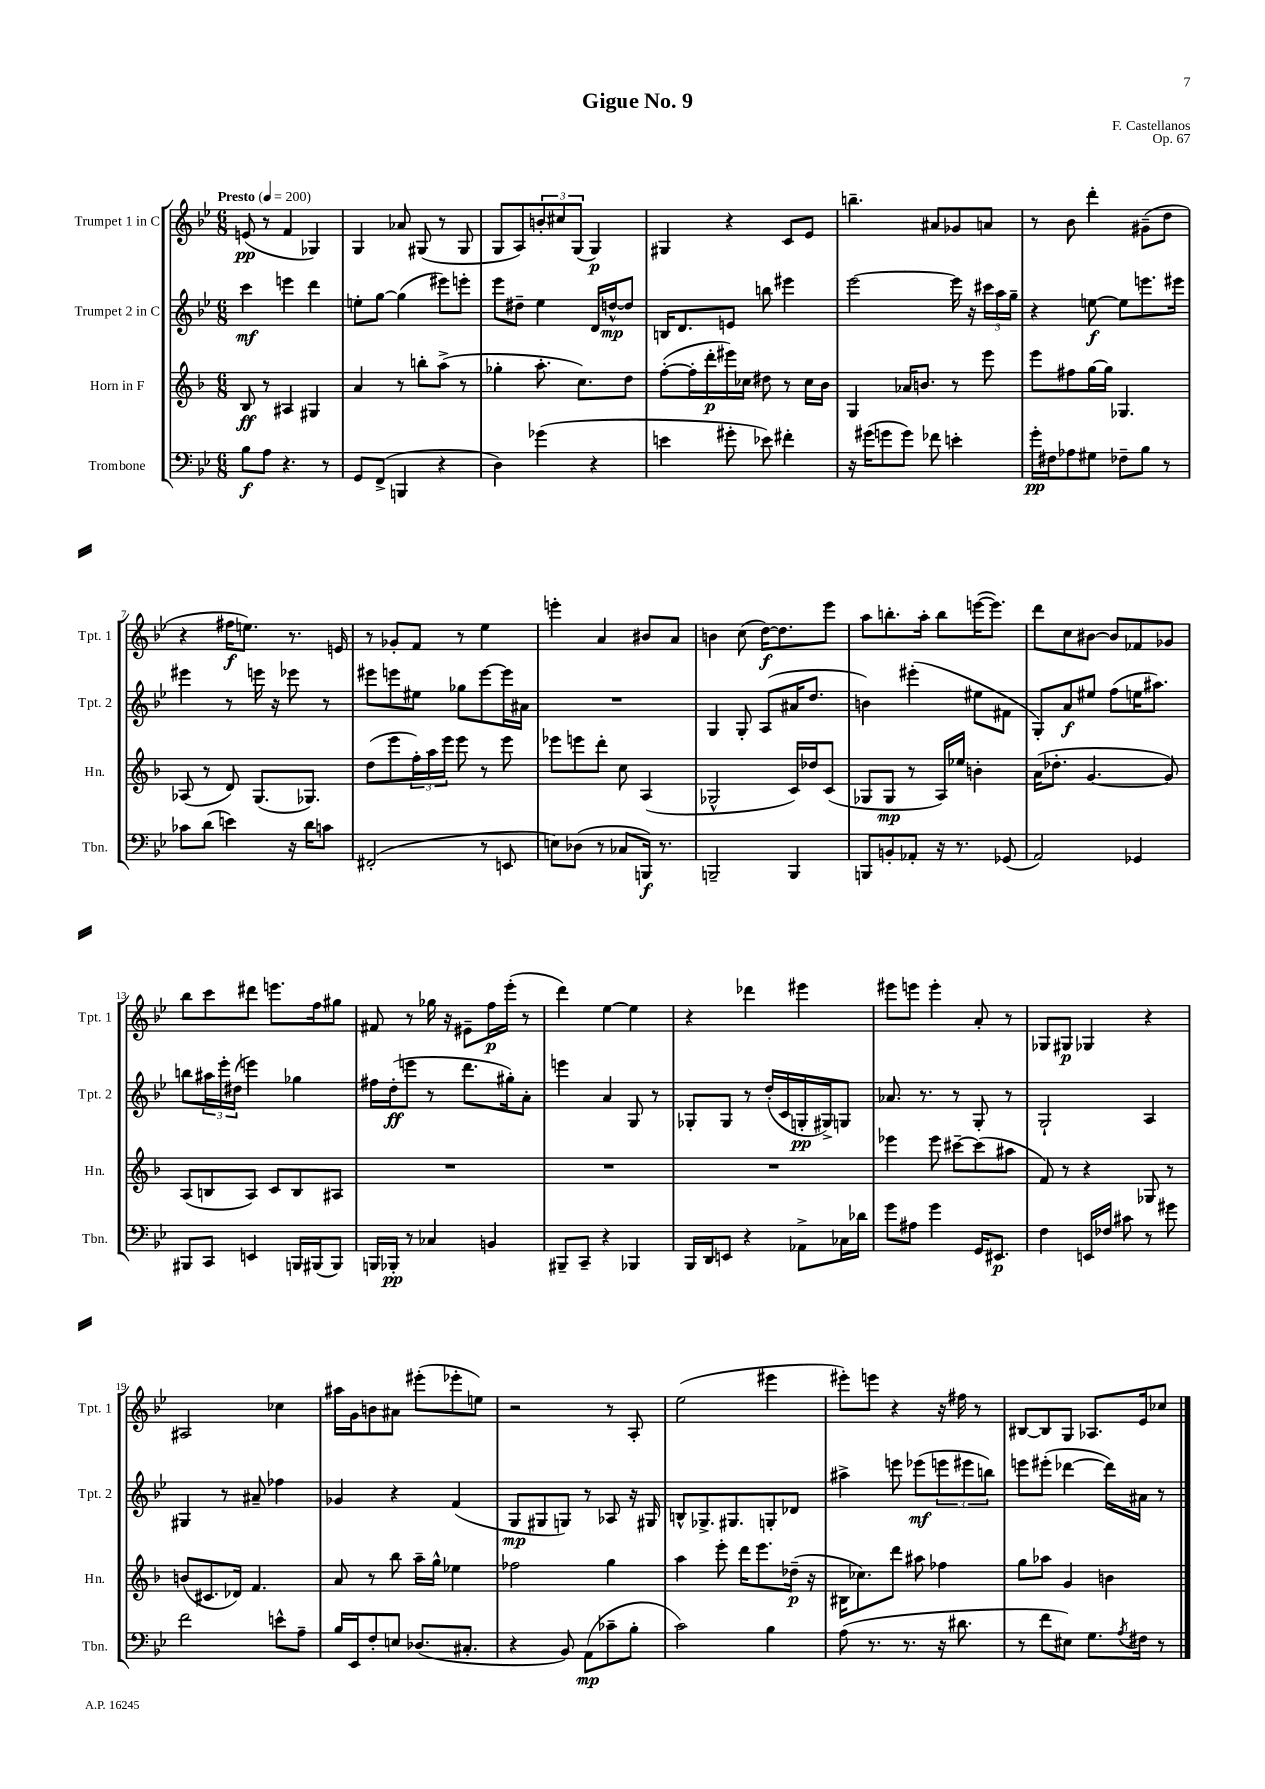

**kern	**kern	**kern	**kern
*staff4	*staff3	*staff2	*staff1
*clefF4	*clefG2	*clefG2	*clefG2
*k[b-e-]	*k[b-]	*k[b-e-]	*k[b-e-]
*M6/8	*M6/8	*M6/8	*M6/8
*MM200	*MM200	*MM200	*MM200
8B-	8B-	4ccc	(8e
8A	8r	.	8r
4.r	4A#	4eee	4f
.	4G#	4ddd	4G-)
8r	.	.	.
=	=	=	=
8GG	4a	8ee'	4G
(8FF^	.	[8gg	.
4BBB	8r	(4gg]	8a-
.	8bb'	.	(8G#
4r	(8aa^	8eee#)	8r
.	8r	8eee'	8G#
=	=	=	=
4D)	4gg-'	8eee-	8G
.	.	8dd#~	8A)
(4g-	8.aa'	4ee-	12b'
.	.	.	12cc#
.	.	.	(12G
.	8.cc)	.	.
4r	.	16d	4G)
.	.	[16dd^^	.
.	8dd	8dd]	.
=	=	=	=
4e	([8ff'	16B	4G#
.	.	8.d	.
.	16ff']	.	.
.	16ddd'	.	.
8g#'	16eee#)	8e	4r
.	16cc-	.	.
8e-)	8dd#	8bb	.
4f#'	8r	4eee#	8c
.	16cc-	.	8e-
.	16b-	.	.
=	=	=	=
16r	4G	[2eee-	4.bb~
(16g#	.	.	.
8g	.	.	.
8g)	16a-	.	.
.	8.b	.	.
8f-	.	.	8a#
4e'	8r	16eee-]	8g-
.	.	16r	.
.	8eee	24ccc#	8a
.	.	24aa	.
.	.	24gg~	.
=	=	=	=
16g'	8eee	4r	8r
16F#	.	.	.
8A-	8ff#	.	8b-
8G#	[16gg	[8ee	4ddd'
.	16gg]	.	.
8F-~	4.G-	8ee]	.
8B-	.	8.eee	(8g#~
8r	.	.	8dd
.	.	16eee#	.
=	=	=	=
8c-	(8A-	4eee#	4r
(8d	8r	.	.
4e)	8d)	8r	16ff#
.	.	.	8.ee)
.	(8.G	16eee	.
.	.	16r	.
16r	.	8eee-	8.r
16d	8.G-)	.	.
8c	.	8r	.
.	.	.	16e
=	=	=	=
(2FF#'	(8dd	8eee#	8r
.	8eee	8eee	8g-'
.	24ff')	8ee#	8f
.	24aa	.	.
.	24eee	.	.
.	8eee	8gg-	8r
8r	8r	[8eee	4ee-
8EE	8eee	16eee]	.
.	.	16a#	.
=	=	=	=
8E)	8eee-	2.r	4eee'
(8D-	8eee	.	.
8r	8ddd'	.	4a
8C-	8cc	.	.
16BBB)	(4A	.	8b#
8.r	.	.	.
.	.	.	8a
=	=	=	=
2BBB~	2G-^^	4G	4b
.	.	8G'	(8cc
.	.	(8A	[16dd)
.	.	.	8.dd]
4BBB	16c)	16a#	.
.	16dd-	8.dd	.
.	(8c	.	8eee-
=	=	=	=
8BBB	8G-	4b)	8aa
8BB'	8G-	.	8.bb'
8AA-'	8r	(4eee#'	.
.	.	.	16aa'
16r	16A)	.	8bb
8.r	16ee-	.	.
.	4b'	8ee#	([16eee
.	.	.	8.eee])
(8GG-	.	8f#	.
=	=	=	=
2AA)	(16a	8G')	8ddd
.	8.dd-'	.	.
.	.	8a	8cc
.	[4.g	8ee#	[8b#
.	.	(8ff	8b#]
4GG-	.	16ee	8f-
.	.	8.aa#)	.
.	8g])	.	8g-
=	=	=	=
8BBB#	(8A	8bb	8bb-
8CC	8B	24aa#	8ccc
.	.	24eee-'	.
.	.	(24dd#	.
4EE	8A)	4eee)	8ddd#
.	8c	.	8.eee
16BBB	8B	4gg-	.
(16BBB#	.	.	16ff
8BBB#)	8A#	.	8gg#
=	=	=	=
16BBB	2.r	16ff#	8f#
16BBB-'	.	(16dd'	.
8r	.	8eee	8r
4C-	.	8r	16gg-
.	.	.	16r
.	.	8.ddd	8e#~
4BB	.	.	16ff
.	.	16gg#')	(16eee-'
.	.	8a'	8r
=	=	=	=
8BBB#~	2.r	4eee	4ddd)
8CC~	.	.	.
4r	.	4a	[4ee-
4BBB-	.	8G	4ee-]
.	.	8r	.
=	=	=	=
16BBB-	2.r	8G-'	4r
16DD	.	.	.
8EE	.	8G-	.
4r	.	8r	4ddd-
.	.	(16dd'	.
.	.	16c	.
8AA-^	.	16G'	4eee#
.	.	16G#^)	.
16C-	.	8G	.
16d-	.	.	.
=	=	=	=
8g	4eee-	8.a-	8eee#
8A#	.	.	8eee
.	.	8.r	.
4g	8eee-	.	4eee'
.	[8ccc#~	8r	.
16GG	(8ccc#]	8G'	8a'
8.EE#	.	.	.
.	8aa#	8r	8r
=	=	=	=
4F	8f)	2G`	8G-
.	8r	.	8G#
16EE	4r	.	4G-
16F-	.	.	.
8c#	.	.	.
8r	8G-	4A	4r
8g#	8r	.	.
=	=	=	=
2f	(8b	4G#	2A#
.	8.c#	.	.
.	.	8r	.
.	16d-)	.	.
.	4.f	8a#~	.
8e^^	.	4ff-	4cc-
8A~	.	.	.
=	=	=	=
16B-	8a	4g-	16aa#
16EE-	.	.	16g
8F'	8r	.	8b
8E	8bb-	4r	8a#
(8.D-	16aa~	.	(8eee#'
.	16gg^^	.	.
.	4ee-	(4f	8eee-'
8.C#'	.	.	.
.	.	.	8ee)
=	=	=	=
4r	2ff-	8G	2r
.	.	8G#	.
8BB-)	.	8G)	.
(8AA	.	8r	.
8c-~	4gg	8A-	8r
8B-'	.	16r	8A'
.	.	16G#	.
=	=	=	=
2c)	4aa	8B^^	(2ee-
.	.	8.G-^	.
.	8eee'	.	.
.	.	8.G#	.
.	16ddd	.	.
.	8.eee	.	.
4B-	.	8G'	4eee#
.	(16dd-~	8d-	.
.	16r	.	.
=	=	=	=
(8A	16B#	4aa#^	8eee#')
.	8.cc-)	.	.
8.r	.	.	8eee
.	8ddd	8eee	4r
8.r	.	.	.
.	8aa#	(8eee-	.
16r	4ff-	12eee	16r
8.d#	.	.	16ff#
.	.	12eee#	.
.	.	.	8r
.	.	12bb)	.
=	=	=	=
8r	8gg	8eee	[8B#
8f	8aa-	(8eee#'	8B#]
8E#)	4g	[4ddd-	8G
8.G	.	.	8.A-
.	4b	16ddd-])	.
8qA	.	.	.
16F#	.	16a#	16e-
8r	.	8r	8cc-
==	==	==	==
*-	*-	*-	*-
